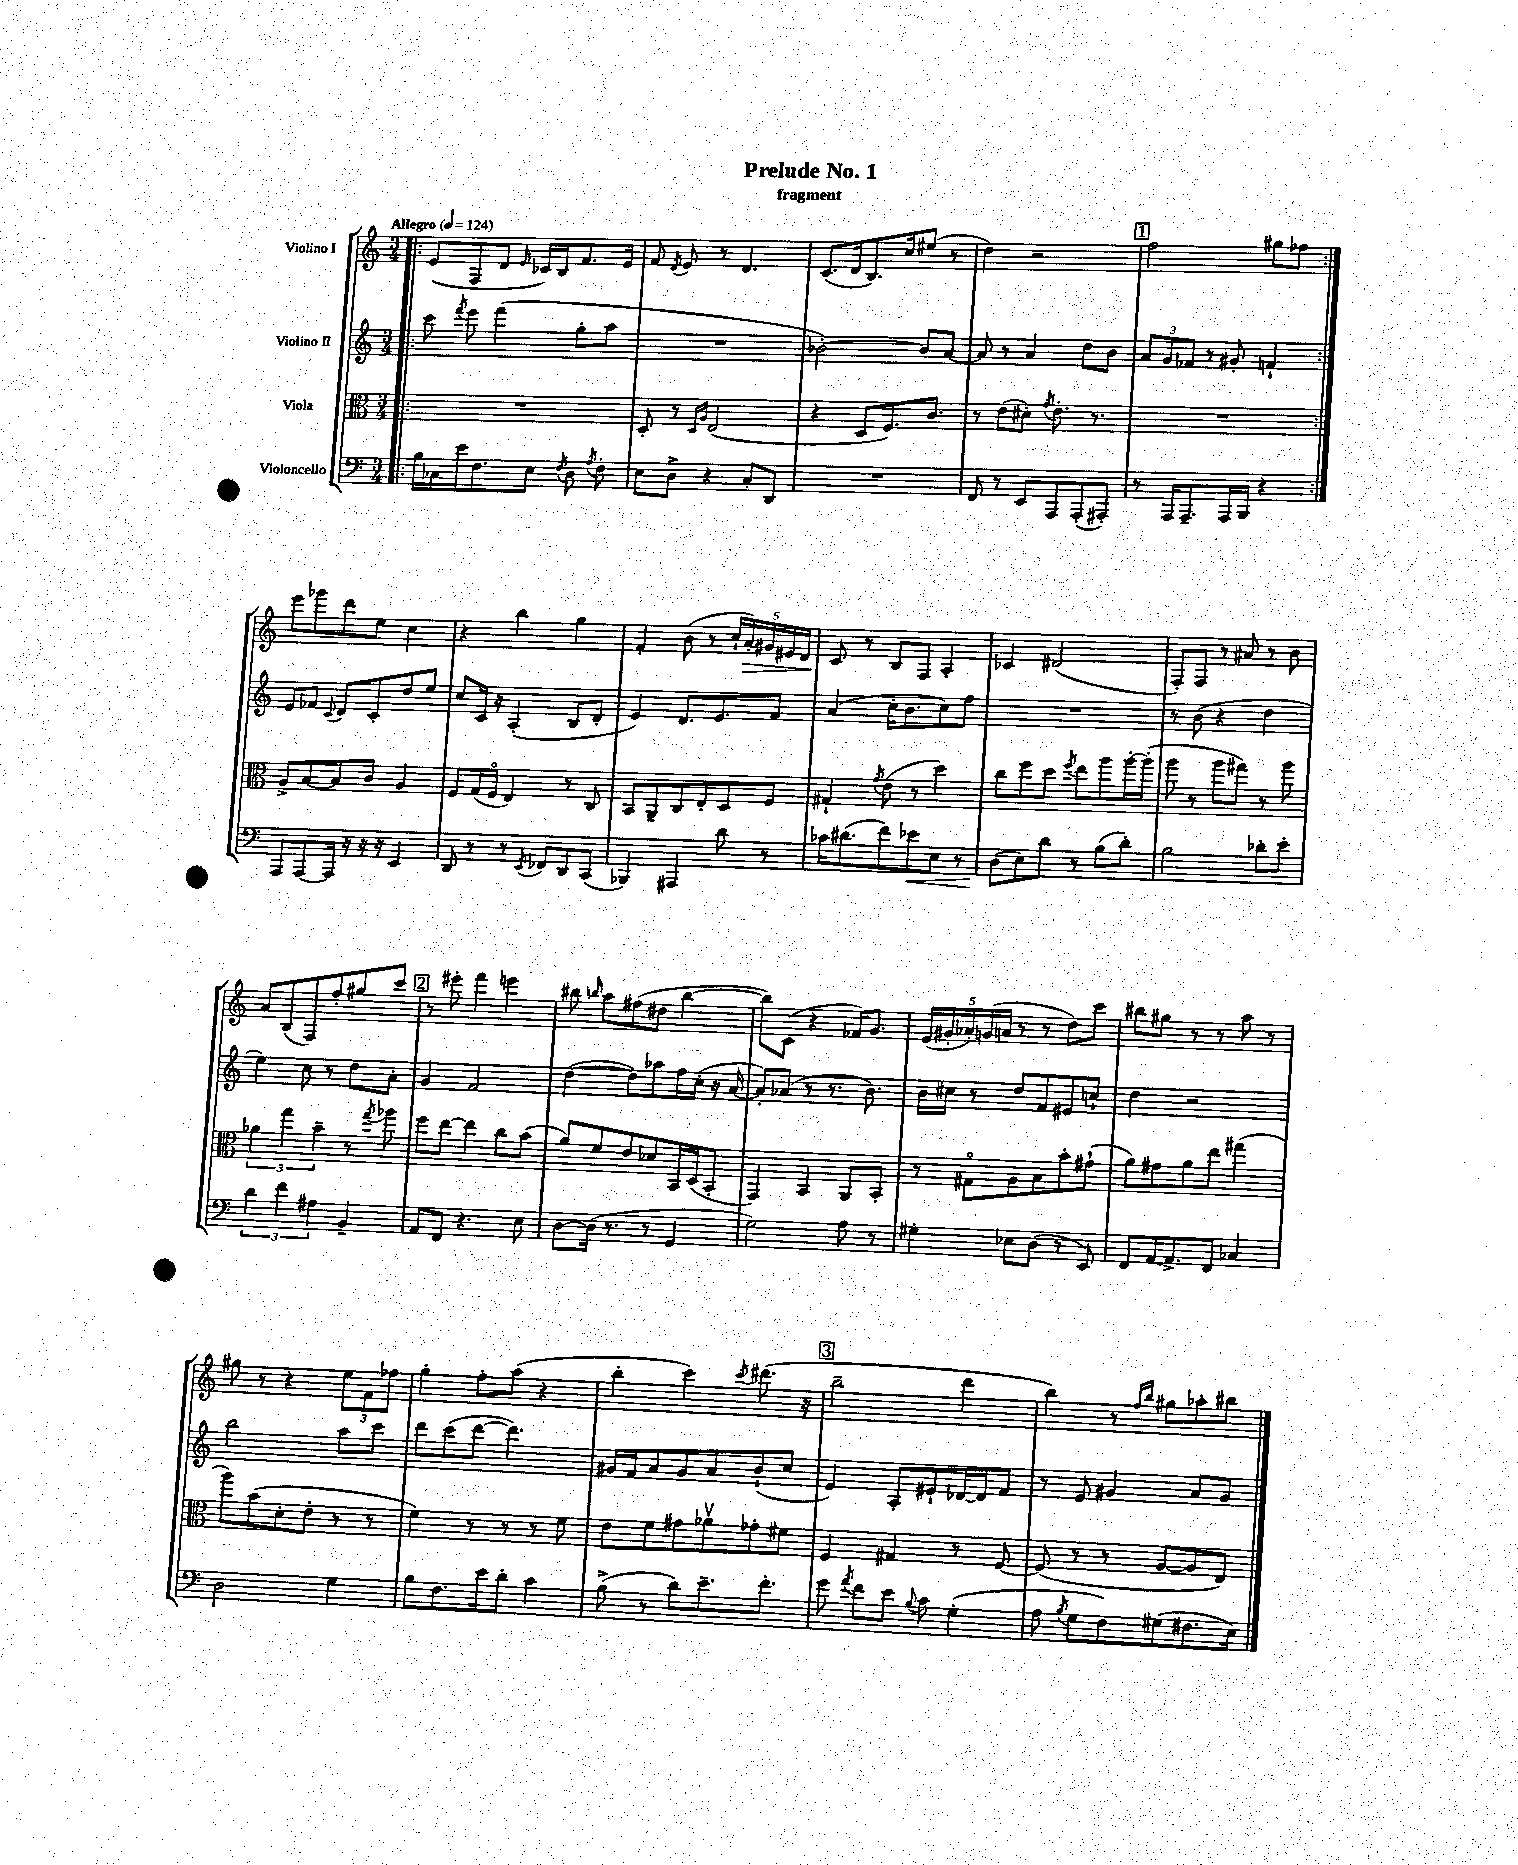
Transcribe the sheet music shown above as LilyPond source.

\header { title = "Prelude No. 1" subtitle = "fragment" }
<<
\new StaffGroup <<
\new Staff = "s0" \with { instrumentName = "Violino I" } {
    \clef treble \key c \major \numericTimeSignature \time 3/4 \tempo "Allegro" 4 = 124
    \autoBeamOff \repeat volta 2 { \bar ".|:" e'8[( f8 d'8] \grace { e'16 } ces'16[) b16 f'8. e'16] |
    f'8 \acciaccatura { d'8 } e'8 r8 d'4. |
    c'8.[( d'16 b8.) c''16 eis''8]( r8 |
    d''4) r2 |
    \mark \markup { \box "1" } f''2 gis''8[ fes''8] | }
    e'''8[ ges'''8 d'''8 e''8] c''4 |
    r4 b''4 g''4 |
    f'4-. b'8( r8 \tuplet 5/4 { c''16[-! a'16-.\>) gis'16 eis'16 d'16] } |
    c'8\! r8 b8[ f8] a4-. |
    ces'4 dis'2( |
    f8[-.) f8] r8 ais'8 r8 b'8 |
    a'8[ b8( f8) f''8-. gis''8 c'''8] |
    \mark \markup { \box "2" } r8 eis'''8-. f'''4 e'''4 |
    bis''8 \grace { b''16 } a''8[ fis''8( dis''8] b''4~ |
    b''8[) c'8]( r4 fes'16[) g'8.] |
    \tuplet 5/4 { e'16[( gis'16-. aes'16-.) g'16( a'16] } r8 r8 d''8[) c'''8] |
    bis''8[ gis''8] r8 r8 a''8 r8 |
    gis''8 r8 r4 \tuplet 3/2 { e''8[ f'8 fes''8] } |
    g''4-. f''8[-. a''8]( r4 |
    b''4-. c'''4) \acciaccatura { c'''8 } dis'''8.( r16 |
    \mark \markup { \box "3" } b''2-- d'''4 |
    b''4) r8 \grace { f''16[ b''16] } gis''8[ aes''8-. bis''8] \bar "|." |
}
\new Staff = "s1" \with { instrumentName = "Violino II" } {
    \clef treble \key c \major \numericTimeSignature \time 3/4
    \autoBeamOff \repeat volta 2 { \bar ".|:" c'''8 \acciaccatura { f'''8 } e'''8 f'''4( g''8[-. a''8] |
    R2. |
    bes'2~-.) bes'8[ a'8]~ |
    a'8 r8 a'4 d''8[ b'8] |
    \mark \markup { \box "1" } \tuplet 3/2 { a'8[ g'8 fes'8] } r8 gis'8-. f'4-! | }
    e'8[ fes'8] \appoggiatura { c'8 } d'8[ c'8-. d''8 e''8] |
    c''8[ c'16] r16 a4-.( b8[ d'8]-. |
    e'4) d'8.[ e'8. f'8] |
    a'4( c''16[-. b'8. c''8) f''8] |
    R2. |
    r8 b'8( r4 d''4 |
    e''4) c''8 r8 d''8[ a'8]-. |
    \mark \markup { \box "2" } g'4 f'2 |
    d''4~( d''8[) aes''8 f''16 c''16]-.( r16 a'16~ |
    a'8[-.) aes'8]( r8 r8. b'8.) |
    b'16[ cis''16] r8 d''8[ f'8 eis'8 c''8]-! |
    d''4 r2 |
    b''2 a''8[ c'''8] |
    d'''8[ c'''8( d'''8]~ d'''4.) |
    gis'16[ f'16 a'8 gis'8 a'8 b'8-!( c''8] |
    \mark \markup { \box "3" } e'4) a8[-. eis'8-! des'16~ des'16 f'8] |
    r8 e'8 gis'4 a'8[ gis'8] \bar "|." |
}
\new Staff = "s2" \with { instrumentName = "Viola" } {
    \clef alto \key c \major \numericTimeSignature \time 3/4
    \autoBeamOff \repeat volta 2 { \bar ".|:" R2. |
    d8-. r8 \grace { d16[ a16] } e2( |
    r4 d8[ f8.) c'8.] |
    r8 e'8[( dis'8]-.) \acciaccatura { g'8 } e'8.-. r8. |
    \mark \markup { \box "1" } R2. | }
    a8[-> b8~ b8 c'8] a4 |
    f8[ g16( f16]\flageolet e4) r8 c8 |
    b,8[ a,8-- c8 e8-. d8 f8] |
    gis4-! \acciaccatura { g'8 } e'8( r8 d''4) |
    c''8[ f''8 d''8] \acciaccatura { f''8 } e''8[ a''8 a''16~-. a''16]-.( |
    a''8 r8 a''8[ gis''8]) r8 a''8 |
    \tuplet 3/2 { aes'4 g''4 b'4-- } r8 \acciaccatura { g''8 } aes''8 |
    \mark \markup { \box "2" } f''8[ e''8]~ e''4 c''8[ b'8]( |
    a'8[) f'8 e'8 des'8 b,16 d16( b,8]-. |
    g,4) b,4 a,8[ b,8]-. |
    r8 gis8[\flageolet a8 b8 b'8-. gis'8]-!( |
    a'8[) gis'8 a'8 e''8] gis''4( |
    a''8[) b'8( d'8-. e'8]-. r8 r8 |
    f'4) r8 r8 r8 f'8 |
    e'8[ f'8 gis'8 aes'8\upbow ges'8-. fis'8] |
    \mark \markup { \box "3" } f4 gis4 r8 f8~ |
    f8( r8 r8 a8[~ a8 e8]) \bar "|." |
}
\new Staff = "s3" \with { instrumentName = "Violoncello" } {
    \clef bass \key c \major \numericTimeSignature \time 3/4
    \autoBeamOff \repeat volta 2 { \bar ".|:" b16[ ces16 e'16 f8. e8] \acciaccatura { f8 } d8 \acciaccatura { a8 } f8-. |
    e8[ d8]-> r4 c8[-. d,8] |
    R2. |
    f,8 r8 e,8[ a,,8 a,,8-.( ais,,8]-.) |
    \mark \markup { \box "1" } r8 a,,16[ a,,8.-- a,,16 b,,16] r4 | }
    a,,8[ a,,8~ a,,16] r16 r16 r16 e,4 |
    d,8 r8 r8 \acciaccatura { e,8 } fes,8[ d,8 c,8]( |
    bes,,4) ais,,4 d'8 r8 |
    ces'16[ dis'8.( f'8) ees'8\< e8] r8 |
    d8[\!( e8) d'8] r8 b8[( d'8]-.) |
    b2 des'8[-. e'8]-. |
    \tuplet 3/2 { d'4 f'4 ais4 } b,4-- |
    \mark \markup { \box "2" } a,8[ f,8] r4. e8 |
    d8[~ d16]( r8. r8 g,4 |
    g2) a8 r8 |
    gis4-. ees8[ d8]( r8 e,8) |
    f,8[ a,16~ a,8.-> f,8] ces4 |
    d2 g4 |
    b8[ f8. e'16 d'8]-. c'4 |
    b8->( r8 d'8[) e'8.-- f'8.]-. |
    \mark \markup { \box "3" } g'8 \acciaccatura { a'8 } f'8[ e'8] \appoggiatura { b8 } c'8 g4-.( |
    a8 \acciaccatura { b8 } g8[ f8) gis8( fis8. e16]) \bar "|." |
}
>>
>>
\layout { \context { \Score \remove "Bar_number_engraver" } }
